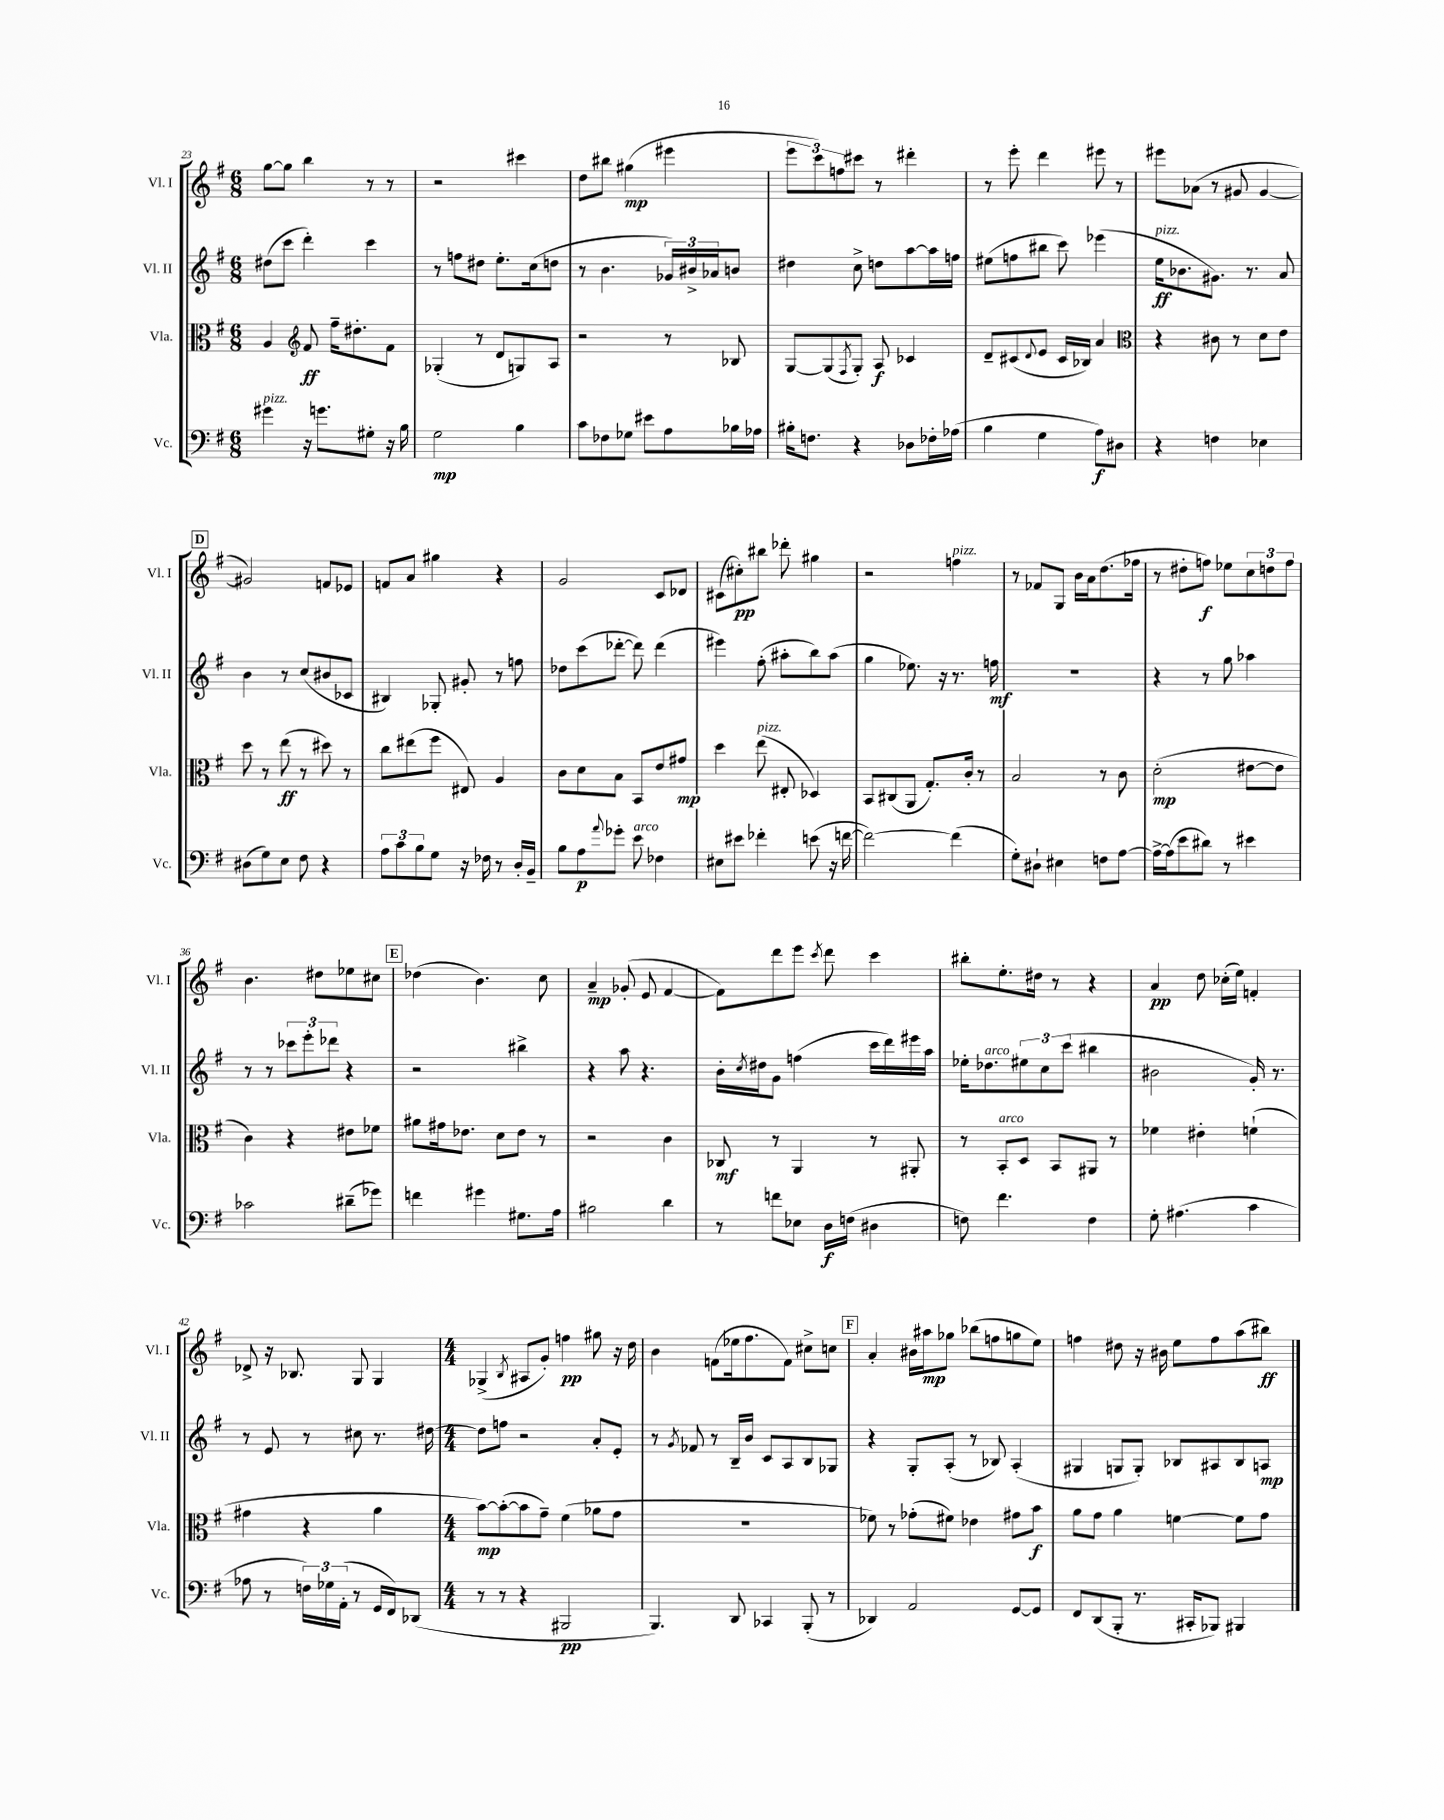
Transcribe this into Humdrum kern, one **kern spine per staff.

**kern	**kern	**kern	**kern
*staff4	*staff3	*staff2	*staff1
*clefF4	*clefC3	*clefG2	*clefG2
*k[f#]	*k[f#]	*k[f#]	*k[f#]
*M6/8	*M6/8	*M6/8	*M6/8
4g#	4A	(8dd#	[8gg
.	.	8ccc	8gg]
*	*clefG2	*	*
16r	8f#	4ddd')	4bb
8.g	.	.	.
.	16ff#~	.	.
.	8.dd#'	.	.
8G#'	.	4ccc	8r
16r	8f#	.	8r
16B	.	.	.
=	=	=	=
2G	(4G-'	8r	2r
.	.	8ff	.
.	8r	8dd#	.
.	8d	8.ee'	.
4B	8G)	.	4ccc#
.	.	(16cc	.
.	8A	8dd	.
=	=	=	=
8c	2r	8r	8dd
8F-	.	4.b	8bb#
8G-	.	.	(4gg#
8e#	.	.	.
8A	8r	24g-)	4eee#
.	.	24b#^	.
.	.	24a-	.
16B-	8B-	8b	.
16A-	.	.	.
=	=	=	=
16B#'	[8G	4dd#	12eee
8.F	.	.	.
.	.	.	12ccc)
.	(8G]	.	.
.	.	.	12ff
.	8qF#	.	.
4r	8G')	8cc^	8ccc#
.	8A	8dd	8r
8D-	4c-	[8aa	4ddd#'
16F-'	.	16aa]	.
(16A-	.	16ff	.
=	=	=	=
4B	8d~	(8ee#	8r
.	(8c#	8ff	8eee'
.	8qqd	.	.
4G	8e	8bb#	4ddd
.	16c#	8ccc)	.
.	16B-)	.	.
8A)	4a	(4eee-	8eee#
8D#	.	.	8r
=	=	=	=
*	*clefC3	*	*
4r	4r	16ee	8eee#
.	.	8.b-	.
.	.	.	(8a-
4F	8c#	8.g#)	8r
.	8r	.	8g#
.	.	8.r	.
4E-	8d	.	[4g#
.	8e	8a	.
=	=	=	=
(8D#	8dd	4b	2g#])
8G)	8r	.	.
8E	(8ee	8r	.
8F#	8r	(8cc	.
4r	8dd#)	8b#	8f
.	8r	8c-	8e-
=	=	=	=
12A	8cc	4B#)	8f
12c	.	.	.
.	(8ee#	.	8a
12B	.	.	.
8G	8ff#	8G-'	4gg#
16r	8E#)	8g#'	.
16F-	.	.	.
8r	4A	8r	4r
16D'	.	8ff	.
16BB~	.	.	.
=	=	=	=
8B	8c	8dd-	2g
8A	8d	(8ccc	.
8qqa	.	.	.
8g-'	8B	[8ddd-'	.
8e	8BB	8ddd-])	.
4F-	8e	(4ddd-	8c
.	8g#	.	8d-
=	=	=	=
8E#	4dd	4eee#)	(8c#
8e#	.	.	8cc#')
4f-'	(8ee	(8ff#'	8bb#
.	8E#'	8aa#'	8ddd-'
(8e	4D-)	8bb)	4gg#
16r	.	(8aa#	.
[16f	.	.	.
=	=	=	=
2f_)	8BB	4gg	2r
.	(8C#	.	.
.	8AA	8.ee-)	.
.	8.G')	.	.
.	.	16r	.
(4f]	.	8.r	4ff
.	16c'	.	.
.	8r	.	.
.	.	16ff	.
=	=	=	=
8G')	2B	2.r	8r
8D#`	.	.	8f-
4E#	.	.	8G
.	.	.	16b
.	.	.	16a
8F	8r	.	(8.dd
[8A	8c	.	.
.	.	.	16ff-
=	=	=	=
16A^_	(2d'	4r	8r
(16A]	.	.	.
8e	.	.	8dd#'
8d#)	.	8r	8ff)
8r	.	8gg	8ee-
4e#	[8e#	4aa-	12cc
.	.	.	12dd
.	8e#]	.	.
.	.	.	12ff
=	=	=	=
2c-	4c)	8r	4.b
.	.	8r	.
.	4r	12ccc-	.
.	.	12eee'	.
.	.	.	8dd#
.	.	12ddd-	.
(8d#~	8e#	4r	8ee-
8g-)	8f-	.	8cc#
=	=	=	=
4f	8a#	2r	(4dd-
.	16g#	.	.
.	8.e-	.	.
4g#	.	.	4.b)
.	8d	.	.
8.G#	8e-	4bb#^	.
.	8r	.	8cc
16A	.	.	.
=	=	=	=
2B#	2r	4r	4a~
.	.	8aa	(8g-'
.	.	4.r	8e
4d	4c	.	[4f#
=	=	=	=
8r	8C-	16b'	8f#])
.	.	8qcc	.
.	.	16dd#	.
8f	8r	8g	8ddd
8E-	4AA	(4ff	8eee
.	.	.	8qccc
16D	.	.	8ddd
(16F	.	.	.
4D#	8r	16ccc	4ccc
.	.	16ddd)	.
.	8AA#'	16eee#	.
.	.	16aa	.
=	=	=	=
8F)	8r	16ee-'	8bb#'
.	.	8.dd-	.
4.f#	8BB'	.	8.ee'
.	8D	12ee#	.
.	.	.	16dd#
.	.	12cc	.
.	8BB	.	8r
.	.	(12ccc	.
4F	8AA#	4bb#	4r
.	8r	.	.
=	=	=	=
8G'	4f-	2b#	4a
(4.A#	.	.	.
.	4e#'	.	8dd
.	.	.	(16cc-'
.	.	.	16ee)
4c	(4f`	16g')	4f'
.	.	8.r	.
=	=	=	=
8A-	4g#	8r	8d-^
8r	.	8e	16r
.	.	.	8.B-
24F)	4r	8r	.
24G-	.	.	.
(24AA'	.	.	.
8r	.	8cc#	8G
16GG	4a	8.r	4G
16FF#)	.	.	.
(8DD-	.	.	.
.	.	[16dd#	.
=	=	=	=
*M4/4	*M4/4	*M4/4	*M4/4
8r	[8b)	8dd#]	(4G-^
8r	(8b'_	8ff	.
.	.	.	8qB
4r	8b]	2r	8A#
.	8g~)	.	8g')
2BBB#	(4f#	.	4ff
.	8a-	8a'	8gg#
.	8g	8e'	16r
.	.	.	16dd
=	=	=	=
4.BBB)	1r	8r	4b
.	.	8qg	.
.	.	8f-	.
.	.	8r	(8f
8DD	.	16B~	16ee-
.	.	16b	8.ff#
4CC-	.	8c	.
.	.	8A	8f)
(8BBB'	.	8B	8cc#^
8r	.	8G-	8cc
=	=	=	=
4DD-)	8f-)	4r	4a'
.	8r	.	.
2AA	(8g-'	8G'	16b#
.	.	.	16aa#
.	8f#)	(8A'	8gg-
.	4e-	8r	(8bb-
.	.	8B-)	8ff
[8GG	8g#	(4A'	8gg
8GG]	8b	.	8ee)
=	=	=	=
8FF#	8a	4G#	4ff
(8DD	8g	.	.
8BBB'	4a	8G	8dd#
8.r	.	8G')	16r
.	.	.	16b#
.	[4f	8B-	8ee
16CC#'	.	.	.
8BBB-)	.	8A#	8ff
4BBB#	8f]	8B-	(8aa
.	8g	8A	8bb#)
==	==	==	==
*-	*-	*-	*-
